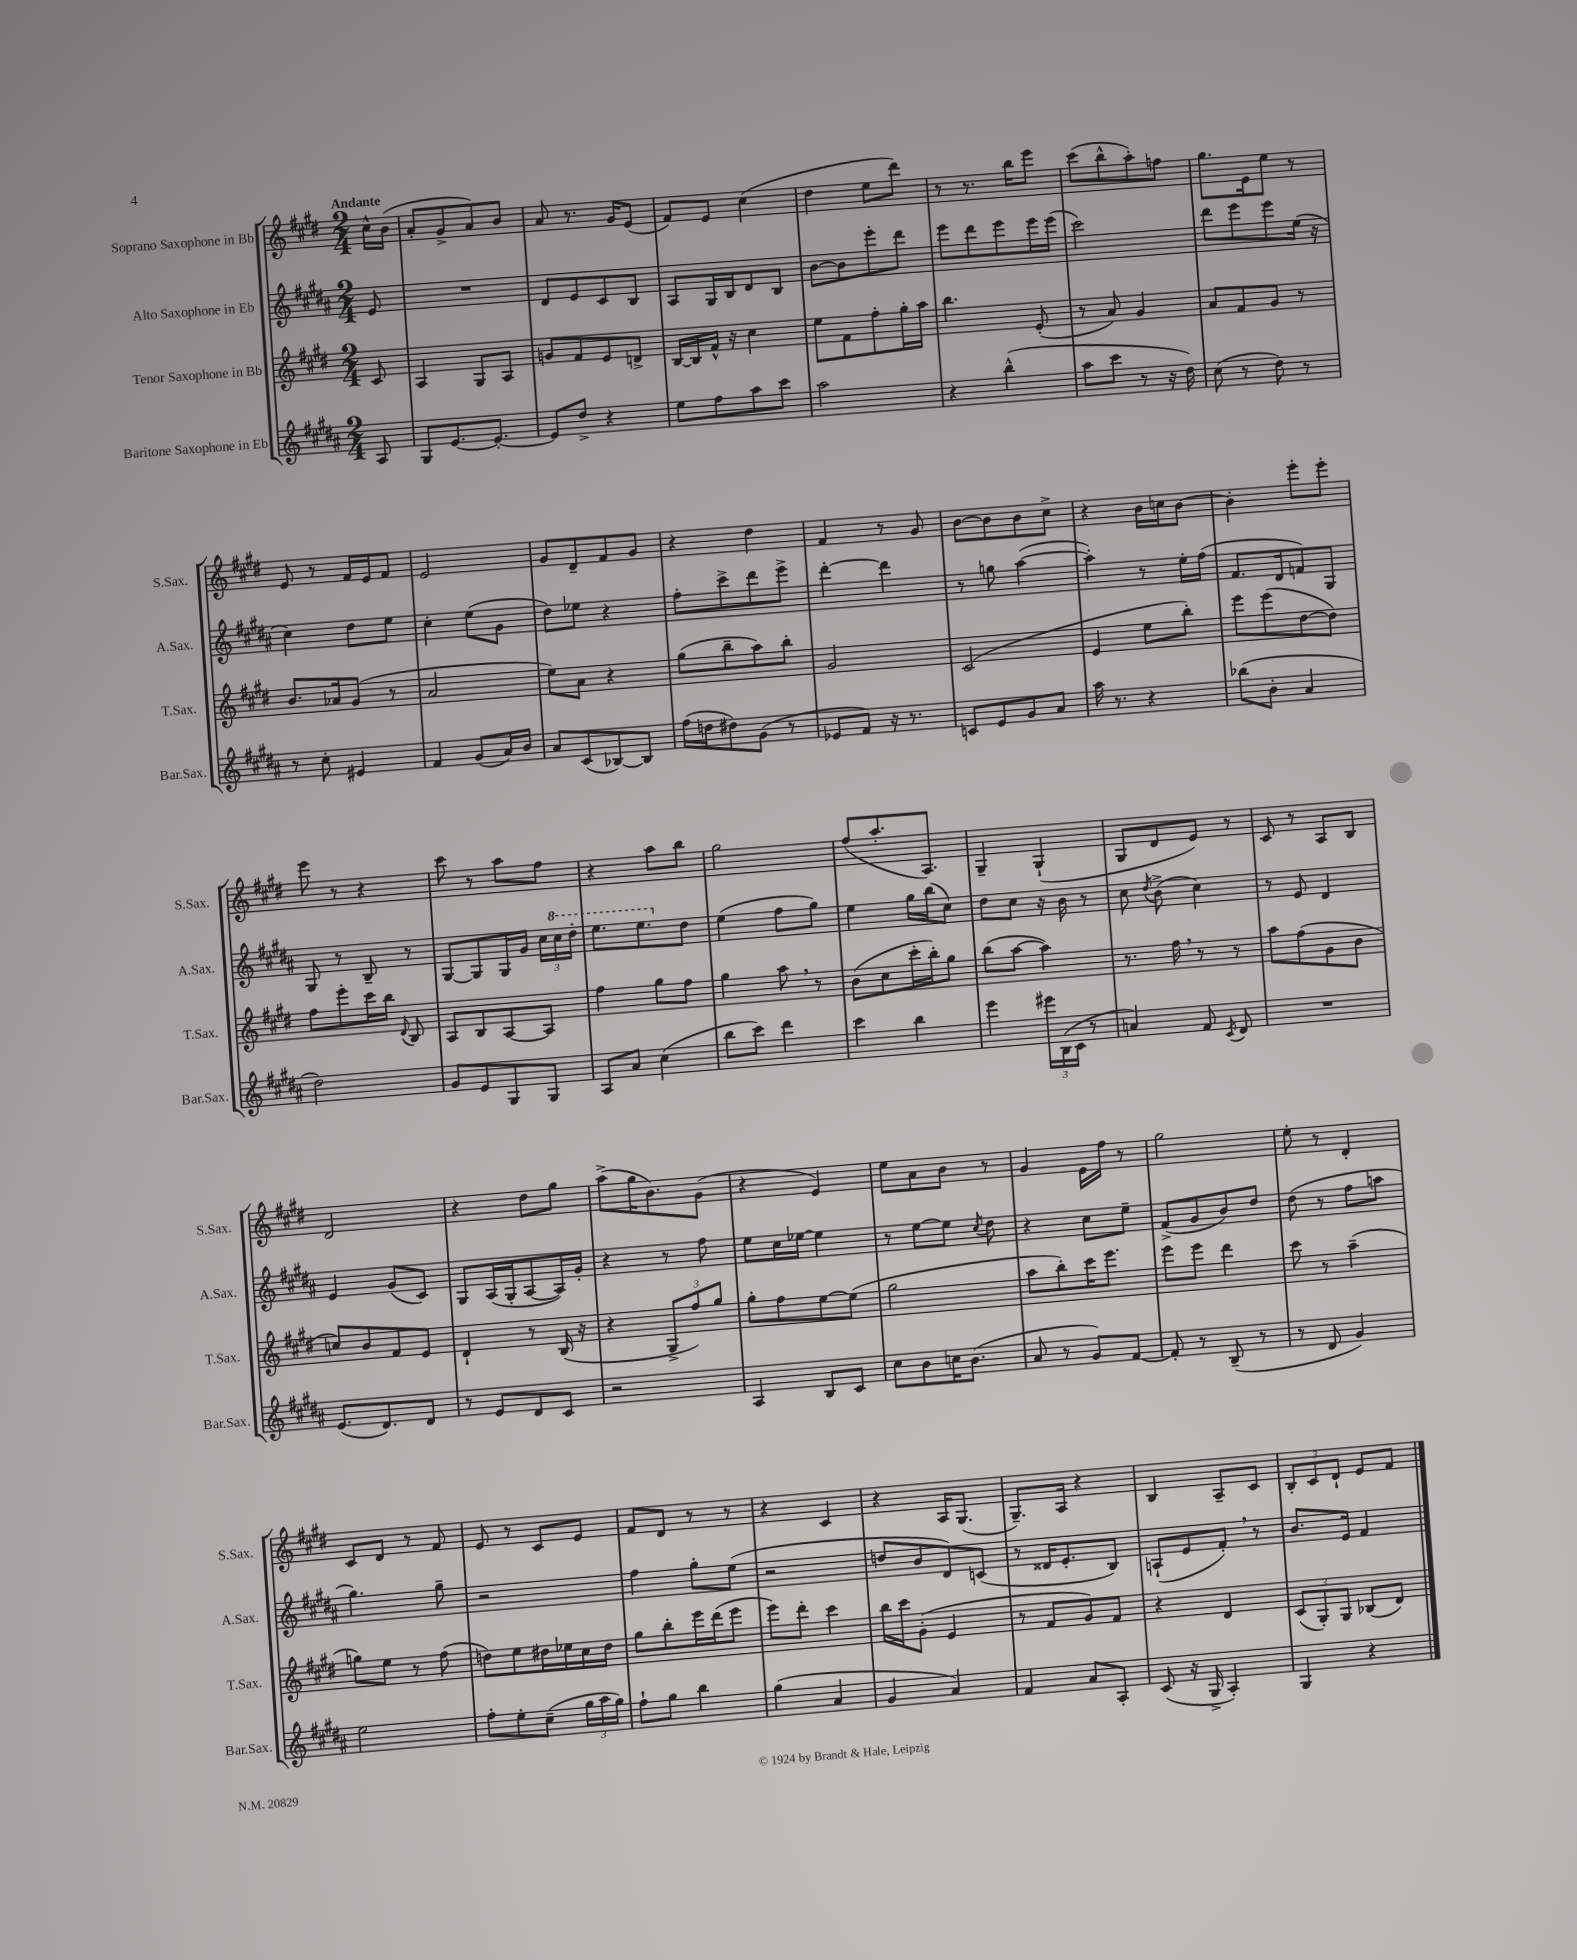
<<
\new StaffGroup <<
\new Staff = "s0" \with { instrumentName = "Soprano Saxophone in Bb" shortInstrumentName = "S.Sax." } {
    \clef treble \key e \major \numericTimeSignature \time 2/4 \partial 8 \tempo "Andante"
    \autoBeamOff cis''16[-^ b'16]( |
    a'8[-. gis'8-> a'8) b'8] |
    a'8 r8. gis'16[ e'8]( |
    fis'8[) e'8] cis''4( |
    dis''4 e''8[ dis'''8]) |
    r8 r8. b''16[ e'''8] |
    cis'''8[( b''8-^ a''8-.) f''8] |
    gis''8.[ e'16 e''8] r8 |
    e'8 r8 fis'16[ e'16 fis'8] |
    e'2 |
    gis'8[ dis'8-- fis'8 gis'8] |
    r4 dis''4 |
    fis'4 r8 gis'8 |
    b'8[~ b'8 b'8 cis''8]-> |
    r4 b'16[ c''16 b'8]~ |
    b'4-. e'''8[-. e'''8]-. |
    e'''8 r8 r4 |
    cis'''8 r8 a''8[ fis''8] |
    r4 a''8[ b''8] |
    gis''2 |
    fis''8[( a''8.-. a8.]) |
    gis4-- gis4-!( |
    gis8[ dis'8 e'8]) r8 |
    cis'8 r8 a8[ b8] |
    dis'2 |
    r4 dis''8[ gis''8] |
    a''8[->( gis''16 b'8.) gis'8]( |
    r4 e'4) |
    e''8[ a'8 b'8] r8 |
    gis'4 e'16[ fis''16] r8 |
    gis''2 |
    e''8-. r8 dis'4-. |
    cis'8[ dis'8] r8 fis'8 |
    e'8 r8 cis'8[ e'8] |
    fis'8[ dis'8] r8 r8 |
    r4 cis'4 |
    r4 a16[ gis8.]( |
    gis8.[--) a16] r4 |
    b4 a8[-- cis'8] |
    \tuplet 3/2 { b8[-. cis'8 dis'8]-! } e'8[ fis'8] \bar "|." |
}
\new Staff = "s1" \with { instrumentName = "Alto Saxophone in Eb" shortInstrumentName = "A.Sax." } {
    \clef treble \key b \major \numericTimeSignature \time 2/4 \partial 8
    \autoBeamOff e'8 |
    R2 |
    dis'8[ e'8 cis'8 b8] |
    ais8[ gis16 b16 dis'8 b8] |
    b'8[~ b'8 e'''8-. dis'''8] |
    e'''8[ dis'''8 e'''8 e'''16 e'''16]( |
    cis'''2) |
    dis'''8[ e'''8 e'''8 e''16]( r16 |
    cis''4) dis''8[ e''8] |
    cis''4-. e''8[( gis'8] |
    dis''8[) ees''8] r4 |
    fis''8[-. cis'''8-> dis'''8 e'''8]-> |
    dis'''4~-. dis'''4 |
    r8 g''8 ais''4~( |
    ais''4-.) r8 e''16[-. fis''16]( |
    fis'8.[ dis'16 f'8) gis8] |
    gis8 r8 b8-- r8 |
    gis8[~ gis8 gis16 gis'16] \tuplet 3/2 { cis''16[ \ottava #1 cis'''16 dis'''16]-. } |
    e'''8.[ e'''8. \ottava #0 dis''8] |
    e''4( fis''8[ gis''8]) |
    e''4 gis''16[ b''16( cis''8]) |
    dis''8[ cis''8] r16 b'16 r8 |
    cis''8 \acciaccatura { dis''8 } b'8->( cis''4) |
    r8 e'8 dis'4 |
    e'4 gis'8[( cis'8]) |
    gis8[ ais16( gis16-. ais8~ ais16) gis'16]-. |
    r4 r8 fis''8 |
    e''8[ cis''16 ees''16]~ ees''4 |
    r8 e''8[~ e''8] \acciaccatura { cis''8 } dis''8 |
    r4 cis''8[ e''8]-- |
    fis'8[->( gis'8 b'8) dis''8] |
    dis''8( r8 fis''8[ a''8] |
    gis''4.) gis''8-- |
    r2 |
    fis''4 gis''8[-. e''8]( |
    r2 |
    d''8[ b'8 dis'8) c'8]( |
    r8 disis'16[ e'8.-. b8]) |
    a8[-!( e'8 fis'8]-.) \breathe r8 |
    b'8.[ e'16] fis'4 \bar "|." |
}
\new Staff = "s2" \with { instrumentName = "Tenor Saxophone in Bb" shortInstrumentName = "T.Sax." } {
    \clef treble \key e \major \numericTimeSignature \time 2/4 \partial 8
    \autoBeamOff cis'8 |
    a4 gis8[ a8] |
    g'8[ fis'8 e'8 d'8]-> |
    b16[~ b16 fis'16]-^ r16 cis''4 |
    e''8[ fis'8 fis''8-. gis''16-. a''16] |
    b''4. e'8-.( |
    r8 a'8) gis'4 |
    a'8[ fis'8 gis'8] r8 |
    b'8.[ aes'16 gis'8]( r8 |
    a'2 |
    e''8[) a'8] r4 |
    gis''8[( b''8-- a''8) b''8]-. |
    gis'2 |
    cis'2( |
    e'4 e''8[ b''8]-.) |
    e'''8[ e'''8( dis''8~ dis''8]) |
    fis''8[ e'''8-. cis'''16 b''16] \appoggiatura { dis'8 } b8 |
    a8[ b8 a8~ a8] |
    fis''4 gis''8[ fis''8] |
    gis''4 a''8 \breathe r8 |
    b'8[( cis''8 cis'''16-. b''16-.) gis''8] |
    b''8[( a''8]~ a''4) |
    r8. fis''16 \breathe r8 r8 |
    a''8[ fis''8( gis'8 b'8] |
    c''8[) b'8 fis'8 e'8] |
    dis'4-! r8 b16( r16 |
    r4 \tuplet 3/2 { gis8[-> fis''8) gis''8] } |
    gis''8[-. fis''8 e''8~ e''8]( |
    gis''2 |
    a''8[ b''8-.) cis'''16 e'''8.] |
    e'''8[ e'''8] dis'''4 |
    cis'''8 r8 a''4--( |
    g''8[) e''8] r8 fis''8( |
    d''8[) e''8 dis''16 ees''16 cis''16 dis''16] |
    gis''8[ b''8-. e'''16 dis'''16( e'''8] |
    e'''8[) dis'''8]-. cis'''4 |
    b''16[ cis'''16 gis'8]-.( e'4 |
    r8 fis'8[ gis'8) fis'8] |
    r4 dis'4 |
    \tuplet 3/2 { cis'8[( gis8-.) gis8] } bes8[( dis'8]) \bar "|." |
}
\new Staff = "s3" \with { instrumentName = "Baritone Saxophone in Eb" shortInstrumentName = "Bar.Sax." } {
    \clef treble \key b \major \numericTimeSignature \time 2/4 \partial 8
    \autoBeamOff ais8 |
    gis8[ e'8.~ e'8.]~-. |
    e'8[ dis''8]-> r4 |
    e''8[ fis''8 ais''8 cis'''8] |
    ais''2 |
    r4 b''4-^( |
    ais''8[ cis'''8] r8 r16 dis''16) |
    cis''8( r8 dis''8) r8 |
    r8 cis''8-. eis'4 |
    fis'4 gis'8[( ais'16) b'16] |
    ais'8[ cis'8( bes8~) bes8] |
    fis''16[( d''16 dis''8) gis'8]( r8 |
    ees'8[ fis'8]) r16 r8. |
    c'8[ e'8 gis'8 ais'8] |
    ais''16 r8. r4 |
    bes''8[( b'8]-. ais'4 |
    dis''2) |
    gis'8[ e'8 gis8 gis8] |
    ais8[ ais'8] cis''4( |
    b''8[ cis'''8]) dis'''4 |
    cis'''4 b''4 |
    e'''4 \tuplet 3/2 { eis'''16[ b16( cis'16] } r8 |
    a'4) fis'8 \acciaccatura { cis'8 } dis'8 |
    R2 |
    e'8.[( dis'8.) dis'8] |
    r8 e'8[ dis'8 cis'8] |
    r2 |
    ais4 b8[ cis'8] |
    cis''8[ b'8 c''16 b'8.]( |
    ais'8 r8 gis'8[) fis'8]~ |
    fis'8-. r8 b8--( r8 |
    r8 dis'8 gis'4) |
    e''2 |
    fis''8[-. e''8-. cis''8]--( \tuplet 3/2 { gis''16[ ais''16 gis''16]) } |
    fis''8[-! gis''8] b''4 |
    gis''4( ais'4 |
    gis'4 ais'4) |
    fis'4 ais'8[ ais8]-. |
    cis'8( r16 gis16-> ais4-.) |
    gis4 r4 \bar "|." |
}
>>
>>
\layout { \context { \Score \remove "Bar_number_engraver" } }
